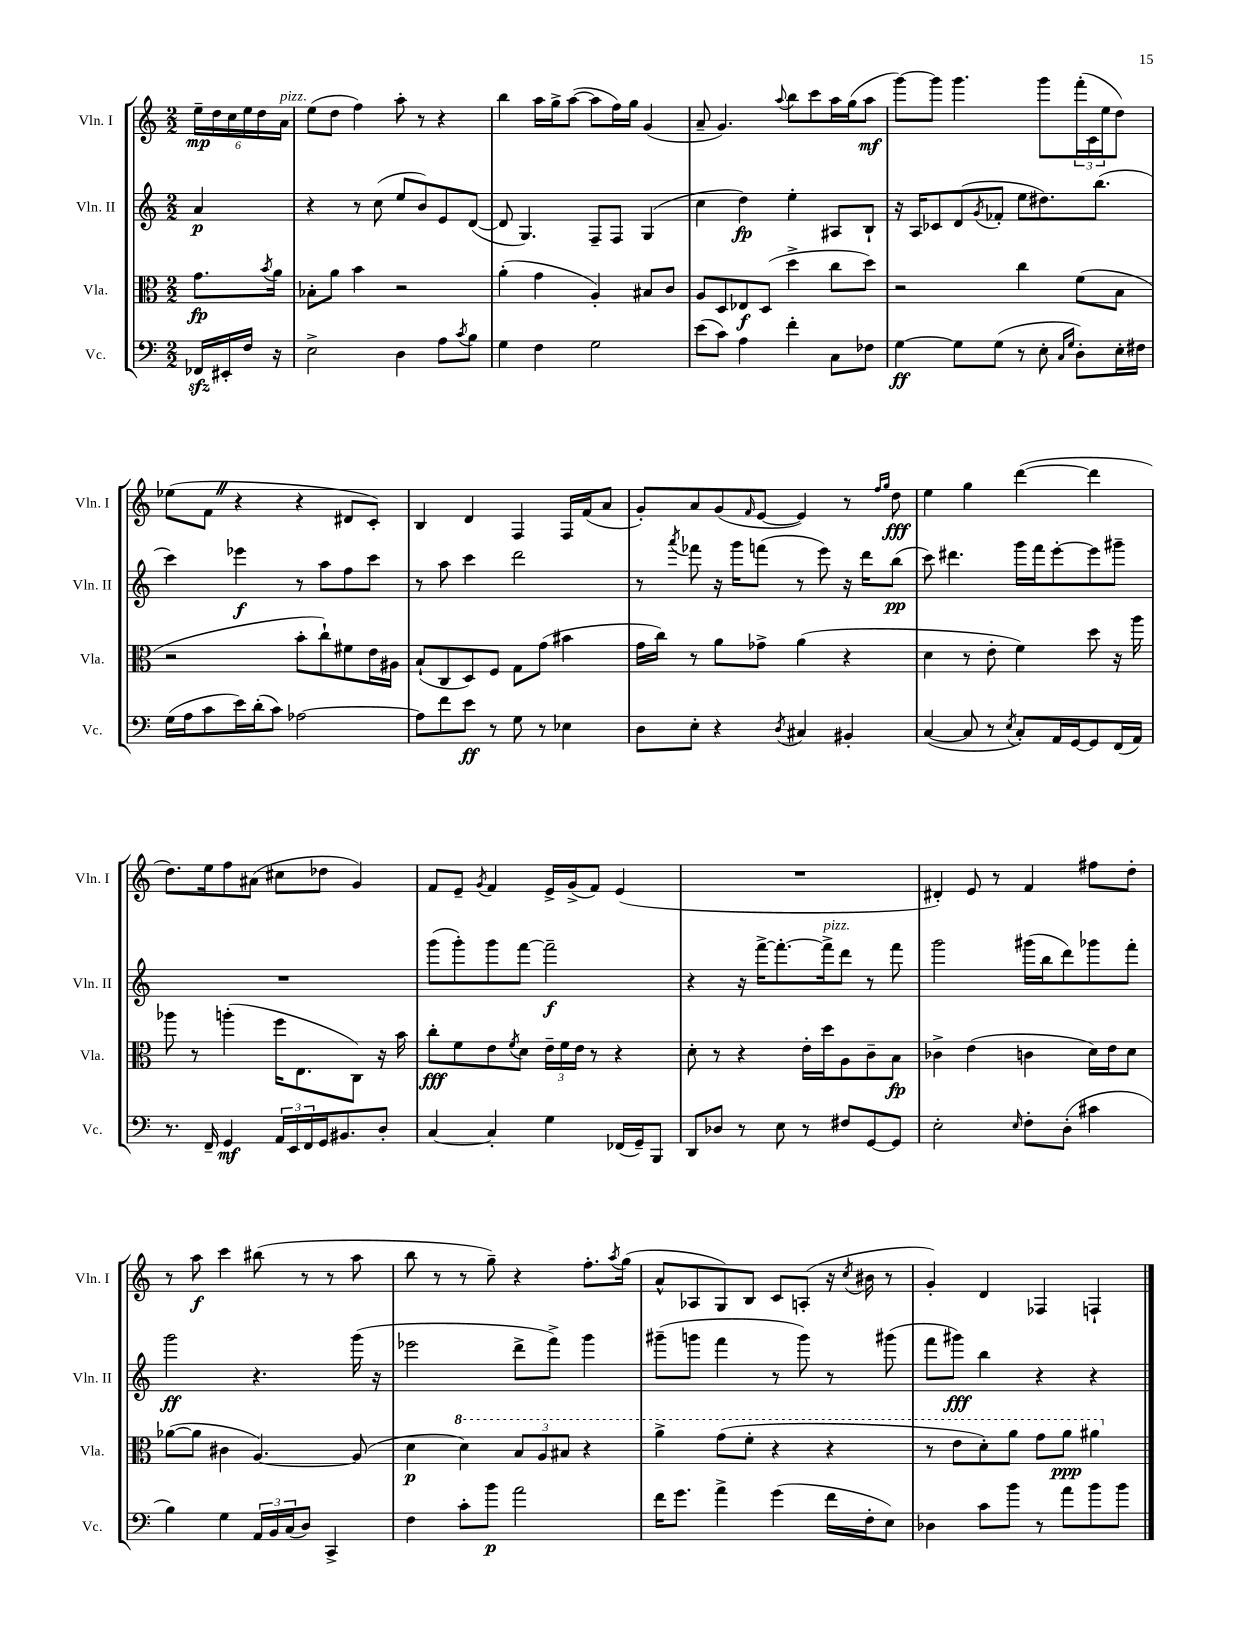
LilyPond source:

<<
\new StaffGroup <<
\new Staff = "s0" \with { instrumentName = "Vln. I" shortInstrumentName = "Vln. I" } {
    \clef treble \key c \major \numericTimeSignature \time 2/2 \partial 4
    \tuplet 6/4 { e''16--\mp d''16 c''16 e''16 d''16 a'16^\markup { \italic "pizz." } } |
    e''8( d''8 f''4) a''8-. r8 r4 |
    b''4 a''16 g''16-> a''8~( a''8 f''16) g''16 g'4( |
    a'8-- g'4.) \appoggiatura { a''8 } b''8 c'''8 a''16 g''16( a''8\mf |
    g'''8~) g'''8 g'''4. g'''8 \tuplet 3/2 { f'''16-.( c'16 e''16 } d''8) |
    ees''8( f'8 \once \override BreathingSign.text = \markup { \musicglyph "scripts.caesura.straight" } \breathe r4 r4 dis'8 c'8-.) |
    b4 d'4 f4 f16 f'16( a'8 |
    g'8-.) a'8 g'8( \grace { f'16 } e'8~ e'4) r8 \grace { f''16 g''16 } d''8\fff |
    e''4 g''4 d'''4~( d'''4 |
    d''8.) e''16 f''8 ais'8( cis''8 des''8 g'4) |
    f'8 e'8-- \acciaccatura { g'8 } f'4 e'16-> g'16->( f'8) e'4( |
    R1 |
    dis'4-.) e'8 r8 f'4 fis''8 d''8-. |
    r8 a''8\f c'''4 bis''8( r8 r8 a''8 |
    b''8 r8 r8 g''8--) r4 f''8.-. \acciaccatura { a''8 } g''16( |
    a'8-^ aes8 g8) b8 c'8 a8-.( r16 \acciaccatura { c''8 } bis'16 r8 |
    g'4-.) d'4 fes4 f4-! \bar "|." |
}
\new Staff = "s1" \with { instrumentName = "Vln. II" shortInstrumentName = "Vln. II" } {
    \clef treble \key c \major \numericTimeSignature \time 2/2 \partial 4
    a'4\p |
    r4 r8 c''8( e''8 b'8) e'8 d'8~( |
    d'8 g4.) f8-- f8 g4( |
    c''4 d''4\fp) e''4-. ais8 b8-! |
    r16 a16 ces'8 d'8( \acciaccatura { g'8 } fes'8-. e''8 dis''8.) b''8.( |
    c'''4) ees'''4\f r8 a''8 f''8 c'''8 |
    r8 a''8 c'''4 d'''2 |
    r8 \acciaccatura { a'''8 } fes'''8 r16 g'''16 f'''8( r8 e'''8) r16 d'''16 b''8\pp( |
    c'''8) dis'''4. g'''16 f'''16 e'''8~-. e'''8 gis'''8-- |
    R1 |
    g'''8( g'''8-.) g'''8 f'''8~ f'''2--\f |
    r4 r16 f'''16~-> f'''8.~-. f'''16->^\markup { \italic "pizz." } d'''8 r8 f'''8 |
    g'''2 gis'''16( b''16 d'''8) ges'''8 f'''8-. |
    g'''2\ff r4. g'''16( r16 |
    ees'''2 d'''8-> f'''8->) g'''4 |
    gis'''8--( g'''8 f'''4 r8 g'''8) r8 gis'''8( |
    f'''8 gis'''8\fff) b''4 r4 r4 \bar "|." |
}
\new Staff = "s2" \with { instrumentName = "Vla." shortInstrumentName = "Vla." } {
    \clef alto \key c \major \numericTimeSignature \time 2/2 \partial 4
    g'8.\fp \acciaccatura { b'8 } a'16 |
    bes8-. a'8 b'4 r2 |
    a'4-.( g'4 a4-.) bis8 c'8 |
    a8 d8 ees8\f d8( d''4-> c''8 d''8) |
    r2 c''4 f'8( b8 |
    r2 b'8-. c''8-!) fis'8 e'16 ais16 |
    b8-!( c8 d8) f8 g8 g'8( bis'4 |
    g'16 c''16) r8 a'8 ges'8-> a'4( r4 |
    d'4 r8 e'8-. f'4) d''8 r16 a''16 |
    aes''8 r8 a''4-.( f''16 e8. c8) r16 b'16 |
    c''8-.\fff f'8 e'8 \acciaccatura { f'8 } d'8 \tuplet 3/2 { e'16-- f'16 e'16 } r8 r4 |
    d'8-. r8 r4 e'16-. d''16 a8 c'8-- b8\fp |
    ces'4-> e'4( c'4 d'16) e'16 d'8 |
    aes'8~( aes'8 cis'4 a4.~) a8( |
    d'4\p \ottava #1 d''4) \tuplet 3/2 { b'8 a'8 bis'8 } r4 |
    a''4-> g''8( f''8-. r4 r4 |
    r8 e''8 d''8-.) a''8 g''8 a''8\ppp ais''4 \ottava #0 \bar "|." |
}
\new Staff = "s3" \with { instrumentName = "Vc." shortInstrumentName = "Vc." } {
    \clef bass \key c \major \numericTimeSignature \time 2/2 \partial 4
    fes,16\sfz eis,16-. f16 r16 |
    e2-> d4 a8 \acciaccatura { c'8 } b8 |
    g4 f4 g2 |
    e'8( c'8) a4 f'4-. c8 fes8 |
    g4~\ff g8 g8( r8 e8-. \grace { c16 g16 } d8-.) e16-. fis16 |
    g16( a16 c'8 e'16) d'16-.( c'8) aes2~ |
    aes8 f'8 e'8\ff r8 g8 r8 ees4 |
    d8 e8-. r4 \acciaccatura { d8 } cis4 bis,4-. |
    c4~( c8 r8 \acciaccatura { e8 } c8-.) a,16 g,16~ g,8 f,16( a,16) |
    r8. f,16-- g,4\mf \tuplet 3/2 { a,16 e,16 f,16 } g,16 bis,8. d8-. |
    c4~ c4-. g4 fes,16( g,16--) b,,8 |
    d,8 des8 r8 e8 r8 fis8 g,8~ g,8 |
    e2-. \grace { e16 } f8-. d8-.( cis'4 |
    b4) g4 \tuplet 3/2 { a,16 b,16 c16( } d8) c,4-> |
    f4 c'8-. b'8\p a'2 |
    f'16 g'8. a'4-> g'4( f'16 f16-. e8) |
    des4 c'8 b'8 r8 a'8 b'8 b'8 \bar "|." |
}
>>
>>
\layout { \context { \Score \remove "Bar_number_engraver" } }
